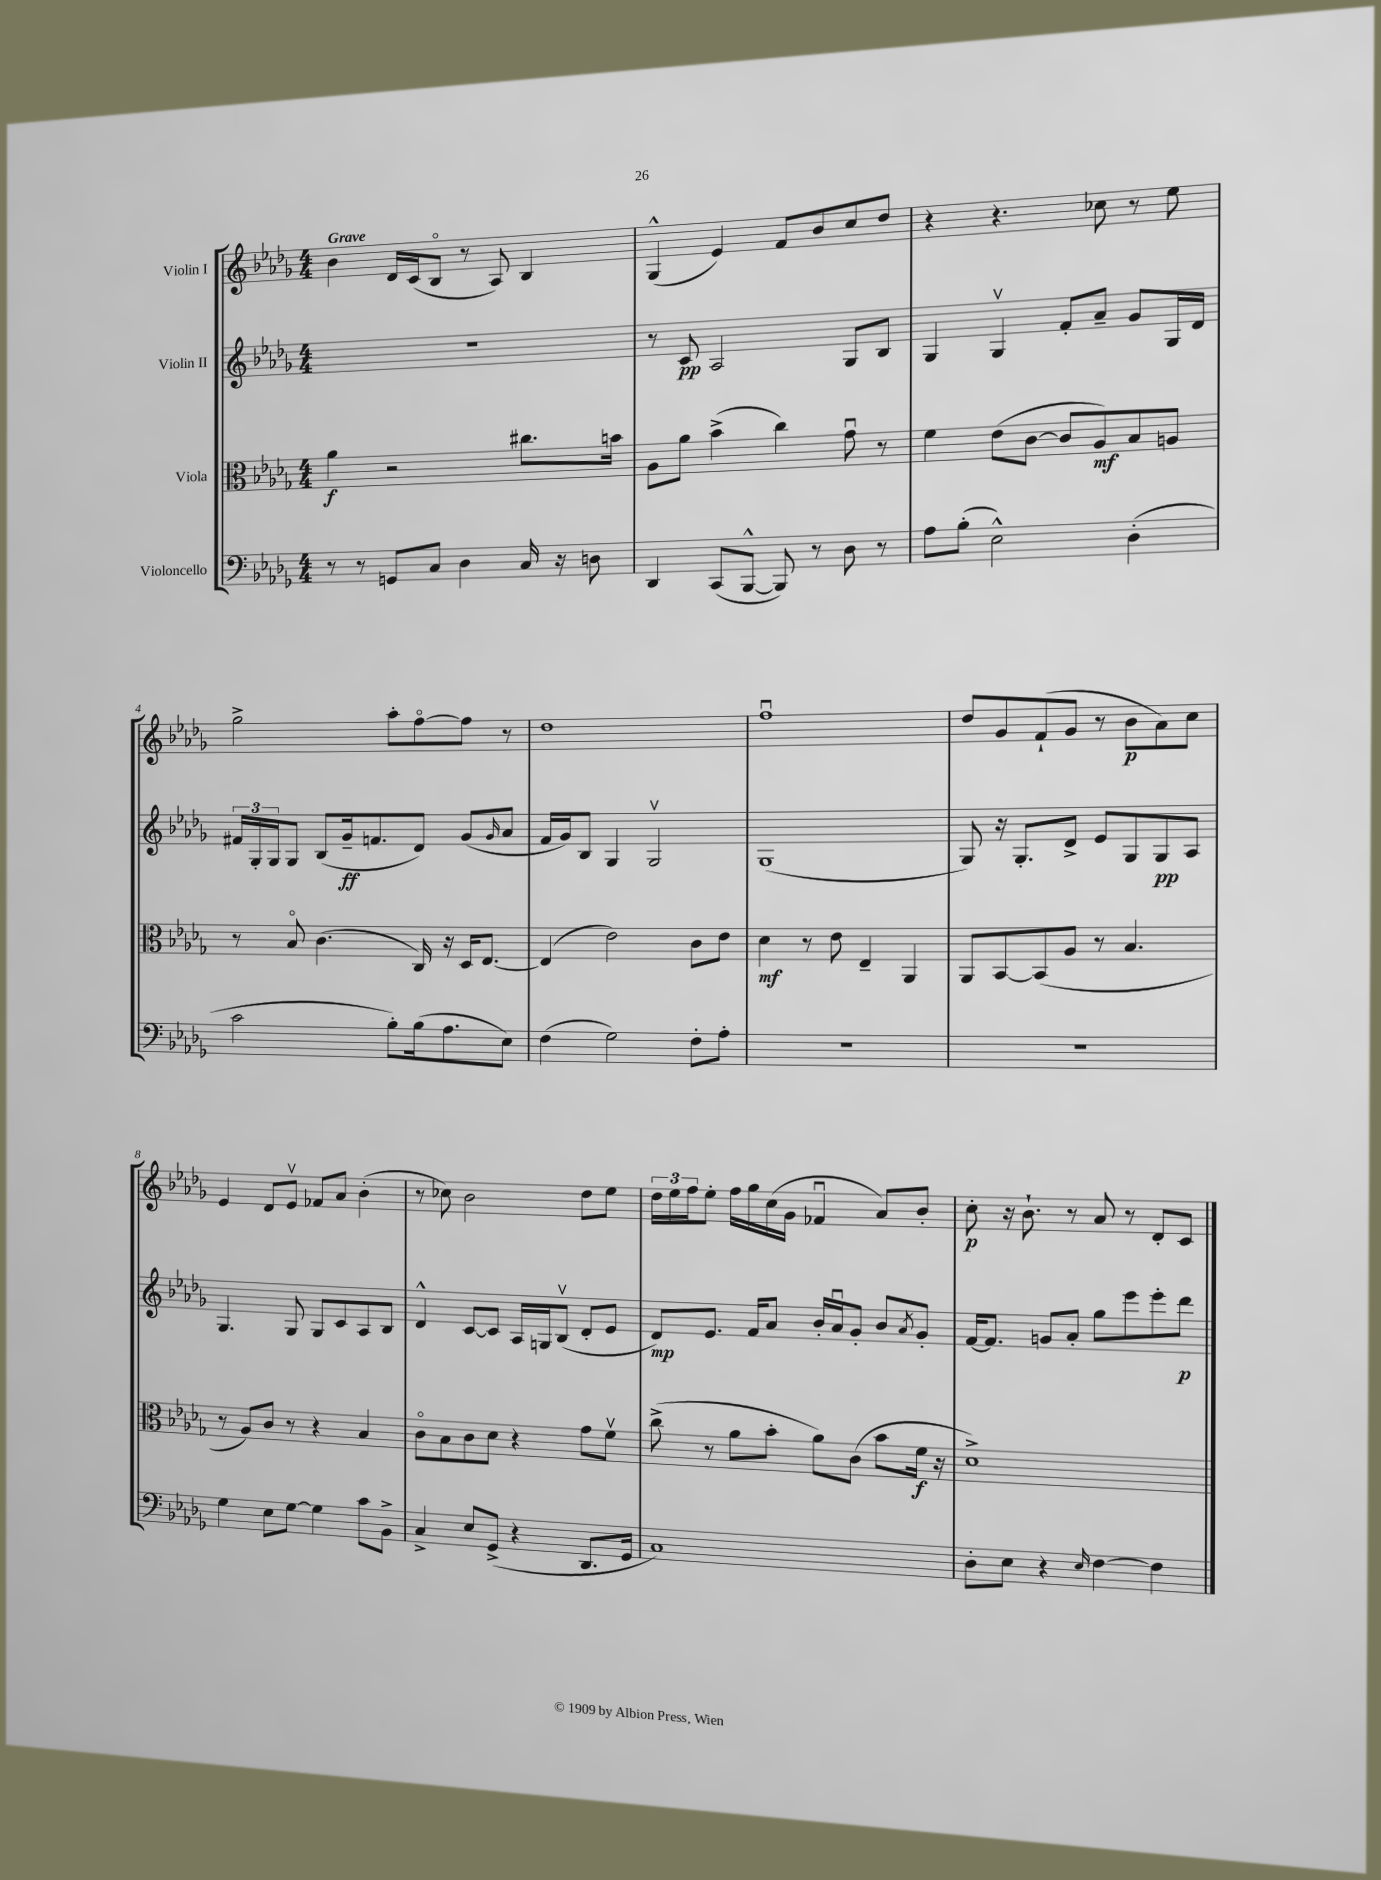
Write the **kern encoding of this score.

**kern	**kern	**dynam	**kern	**dynam	**kern	**dynam
*part4	*part3	*part3	*part2	*part2	*part1	*part1
*staff4	*staff3	*staff3	*staff2	*staff2	*staff1	*staff1
*I"Violoncello	*I"Viola	*	*I"Violin II	*	*I"Violin I	*
*clefF4	*clefC3	*	*clefG2	*	*clefG2	*
*k[b-e-a-d-g-]	*k[b-e-a-d-g-]	*	*k[b-e-a-d-g-]	*	*k[b-e-a-d-g-]	*
*M4/4	*M4/4	*	*M4/4	*	*M4/4	*
=1	=1	=1	=1	=1	=1	=1
!	!	!	!	!	!LO:TX:a:B:t=Grave	!
8r	4a-\	f	1r	.	4b-\	.
8r	.	.	.	.	.	.
8GGn/L	2r	.	.	.	16d-/LL	.
.	.	.	.	.	(16c/J	.
8C/J	.	.	.	.	8B-/J	.
4D-\	.	.	.	.	8r	.
.	.	.	.	.	8A-/)	.
16C/	8.cc#X\L	.	.	.	4B-/	.
16r	.	.	.	.	.	.
8Dn\	.	.	.	.	.	.
.	16bn\Jk	.	.	.	.	.
=2	=2	=2	=2	=2	=2	=2
4DD-/	8A-\L	.	8r	.	(4G-^^/	.
.	8a-\J	.	8c/	pp	.	.
(8CC/L	(4b-^\	.	2A-/	.	4e-/)	.
[8BBB-^^/J	.	.	.	.	.	.
8BBB-/])	4cc\)	.	.	.	8f/L	.
8r	.	.	.	.	8b-/	.
8D-\	8g-u\	.	8G-/L	.	8cc/	.
8r	8r	.	8B-/J	.	8dd-/J	.
=3	=3	=3	=3	=3	=3	=3
8A-\L	4f\	.	4G-/	.	4r	.
(8B-'\J	.	.	.	.	.	.
2E-^^\)	(8e-\L	.	4G-v/	.	4.r	.
.	[8c\J	.	.	.	.	.
.	8c/L]	.	8f'/L	.	.	.
.	8A-/)	mf	8a-~/J	.	8cc-X\	.
(4D-'\	8B-/	.	8g-/L	.	8r	.
.	8An/J	.	16G-/L	.	8ee-\	.
.	.	.	16d-/JJ	.	.	.
!!LO:LB:g=z
=4	=4	=4	=4	=4	=4	=4
2c\	8r	.	24f#X/LL	.	2gg-^\	.
.	.	.	24G-'/	.	.	.
.	.	.	24G-/J	.	.	.
.	8B-/	.	8G-/J	.	.	.
.	(4.c\	.	(8B-/L	.	.	.
.	.	.	16g-~/k	ff	.	.
.	.	.	8.fn/	.	.	.
8B-'\L)	.	.	.	.	8aa-'\L	.
(16B-\k	16C/)	.	8d-/J)	.	[8ff\	.
8.A-\	16r	.	.	.	.	.
.	16D-/KL	.	(8g-/L	.	8ff\J]	.
.	[8.E-/J	.	.	.	.	.
.	.	.	16qqg-/	.	.	.
8E-\J)	.	.	8a-/J	.	8r	.
=5	=5	=5	=5	=5	=5	=5
(4F\	(4E-/]	.	16f/LL	.	1dd-	.
.	.	.	16g-/J)	.	.	.
.	.	.	8B-/J	.	.	.
2G-\)	2e-\)	.	4G-/	.	.	.
.	.	.	2G-v/	.	.	.
8F'\L	8c\L	.	.	.	.	.
8A-'\J	8e-\J	.	.	.	.	.
=6	=6	=6	=6	=6	=6	=6
1r	4d-\	mf	(1G-	.	1ffu	.
.	8r	.	.	.	.	.
.	8e-\	.	.	.	.	.
.	4E-~/	.	.	.	.	.
.	4AA-/	.	.	.	.	.
=7	=7	=7	=7	=7	=7	=7
1r	8AA-/L	.	8G-/)	.	8dd-/L	.
.	[8BB-/	.	16r	.	8g-/	.
.	.	.	8.G-'/L	.	.	.
.	(8BB-/]	.	.	.	(8f`/	.
.	8A-/J	.	8d-^/J	.	8g-/J	.
.	8r	.	8e-/L	.	8r	.
.	4.B-/	.	8G-/	.	8b-\L	p
.	.	.	8G-/	pp	8a-\)	.
.	.	.	8A-/J	.	8cc\J	.
!!LO:LB:g=z
=8	=8	=8	=8	=8	=8	=8
4G-\	8r	.	4.G-/	.	4e-/	.
.	8A-/L)	.	.	.	.	.
8E-\L	8c/J	.	.	.	8d-/L	.
[8G-\J	8r	.	8G-/	.	8e-v/J	.
4G-\]	4r	.	8G-/L	.	8f-X/L	.
.	.	.	8c/	.	8a-/J	.
8c\L	4B-/	.	8A-/	.	(4b-'\	.
8BB-^\J	.	.	8B-/J	.	.	.
=9	=9	=9	=9	=9	=9	=9
4C^/	8c\L	.	4d-^^/	.	8r	.
.	8B-\	.	.	.	8cc-X\)	.
8E-/L	8c\	.	[8c/L	.	2b-\	.
(8GG-^/J	8d-\J	.	8c/J]	.	.	.
4r	4r	.	16A-/LL	.	.	.
.	.	.	16Gn/J	.	.	.
.	.	.	(8B-v/J	.	.	.
8.DD-/L	8g-\L	.	8d-'/L	.	8dd-\L	.
.	8fv\J	.	8e-/J	.	8ee-\J	.
16GG-/Jk	.	.	.	.	.	.
=10	=10	=10	=10	=10	=10	=10
1C)	(8cc^\	.	8d-/L)	mp	24dd-\LL	.
.	.	.	.	.	24ee-\	.
.	.	.	.	.	24ff\J	.
.	8r	.	8.e-/J	.	8ee-'\J	.
.	8a-\L	.	.	.	16ff\LL	.
.	.	.	16f/KL	.	16gg-\	.
.	8b-'\J	.	8a-/J	.	(16cc\	.
.	.	.	.	.	16g-\JJ	.
.	8a-\L)	.	16b-'/LL	.	4f-Xu/	.
.	.	.	16a-u/J	.	.	.
.	(8c\J	.	8g-'/J	.	.	.
.	8b-\L	.	8b-/L	.	8a-/L)	.
.	.	.	8qa-/	.	.	.
.	16f\Jk	f	8g-'/J	.	8b-'/J	.
.	16r	.	.	.	.	.
=11	=11	=11	=11	=11	=11	=11
8D-'\L	1d-^)	.	[16f/KL	.	8cc'\	p
.	.	.	8.f/J]	.	.	.
8E-\J	.	.	.	.	16r	.
.	.	.	.	.	8.b-`\	.
4r	.	.	8gn/L	.	.	.
.	.	.	8a-'/J	.	8r	.
16qqE-/	.	.	.	.	.	.
[4F\	.	.	8gg-\L	.	8a-/	.
.	.	.	8eee-\	.	8r	.
4F\]	.	.	8eee-'\	.	8d-'/L	.
.	.	.	8ddd-\J	p	8c/J	.
==	==	==	==	==	==	==
*-	*-	*-	*-	*-	*-	*-
